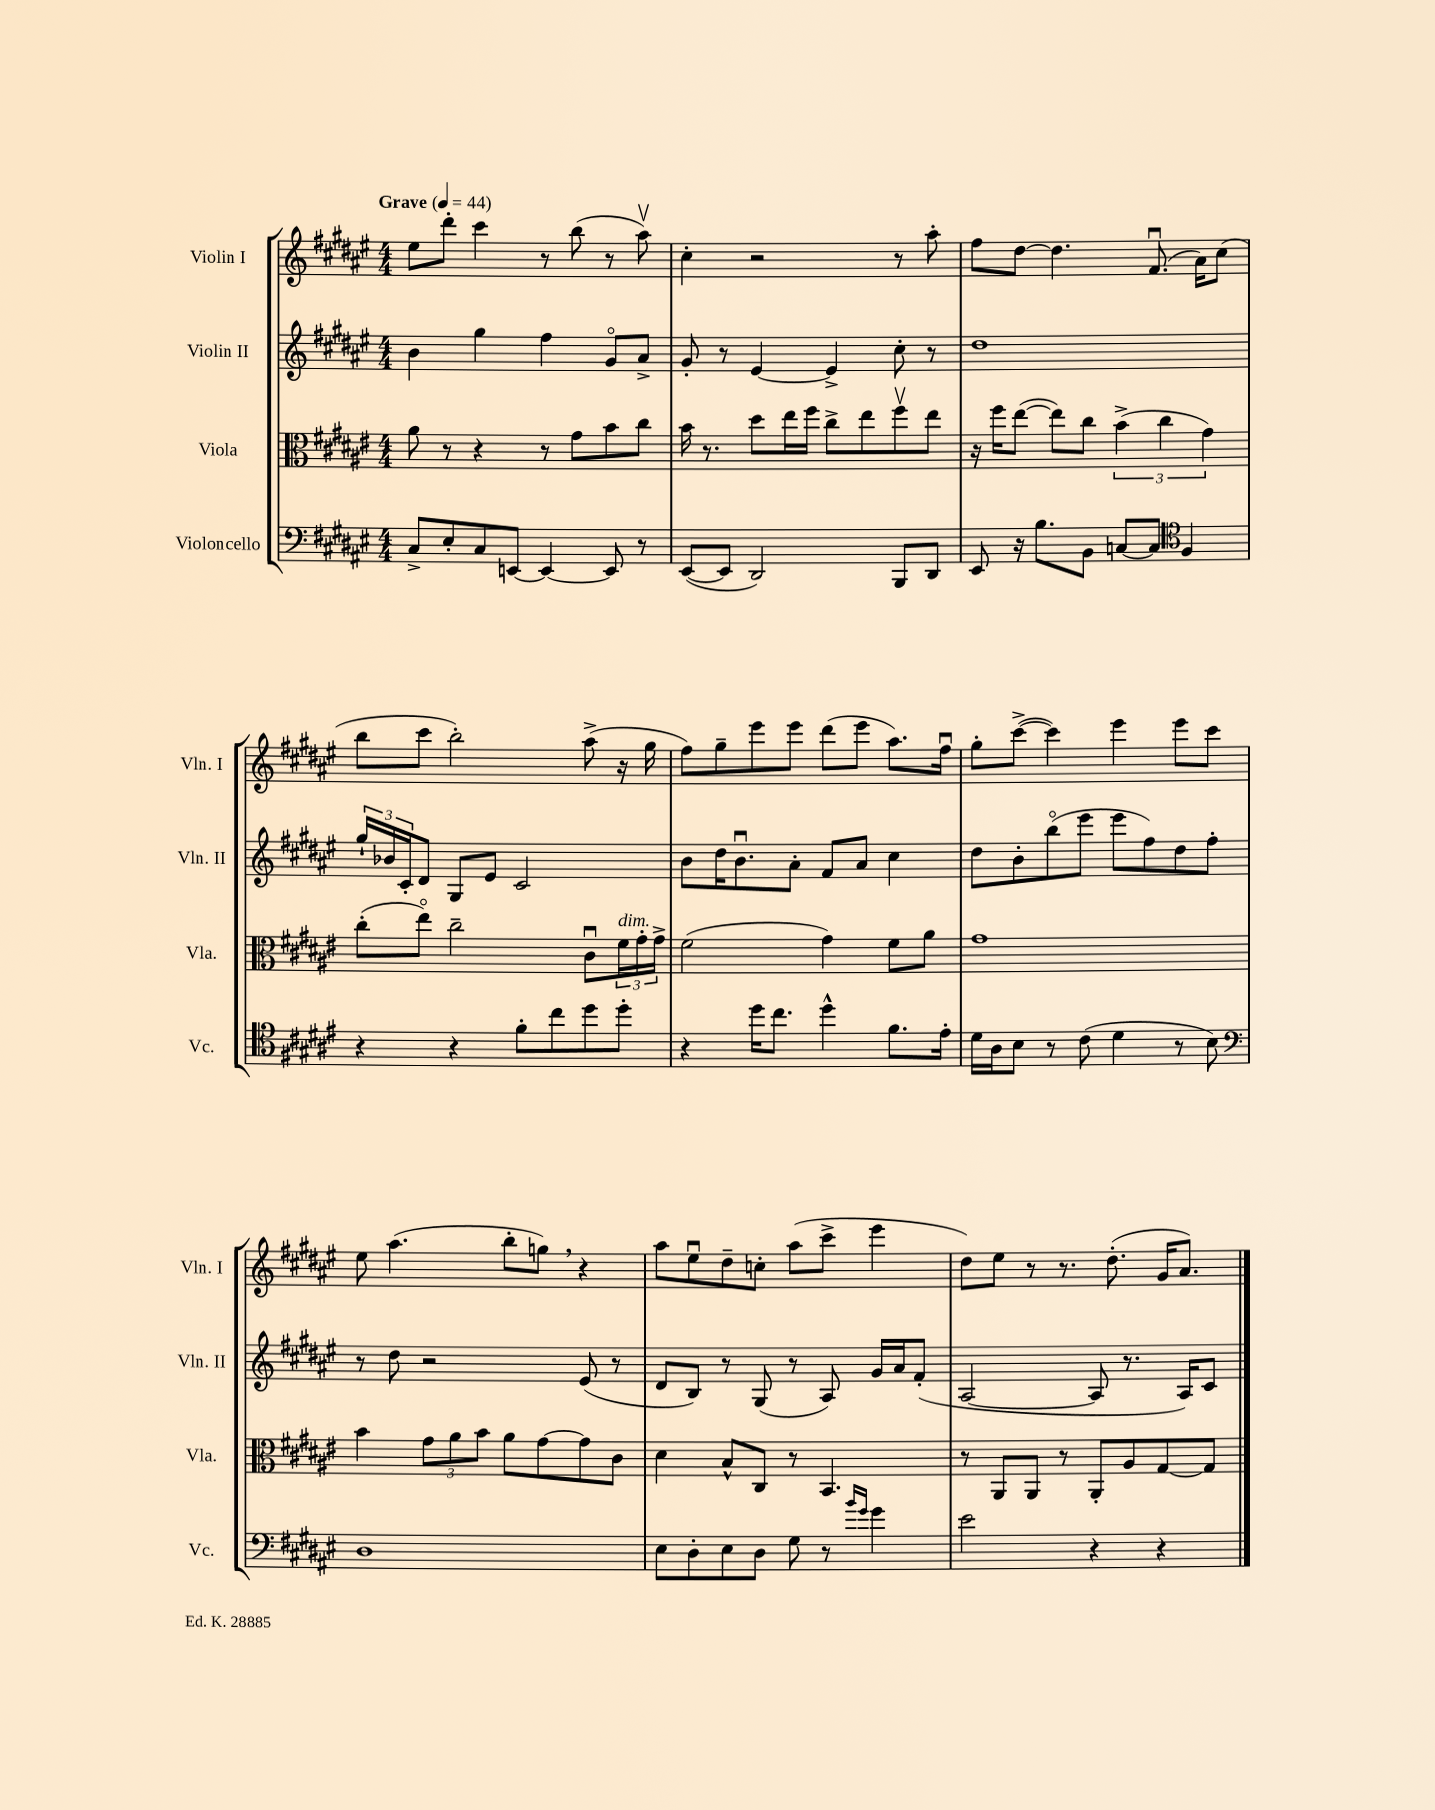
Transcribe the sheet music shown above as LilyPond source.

<<
\new StaffGroup <<
\new Staff = "s0" \with { instrumentName = "Violin I" shortInstrumentName = "Vln. I" } {
    \clef treble \key fis \major \numericTimeSignature \time 4/4 \tempo "Grave" 4 = 44
    eis''8 dis'''8-. cis'''4 r8 b''8( r8 ais''8\upbow) |
    cis''4-. r2 r8 ais''8-. |
    fis''8 dis''8~ dis''4. fis'8.\downbow( ais'16) cis''8( |
    b''8 cis'''8 b''2-.) ais''8->( r16 gis''16 |
    fis''8) gis''8-- eis'''8 eis'''8 dis'''8( eis'''8 ais''8.) fis''16\downbow |
    gis''8-. cis'''8~->( cis'''4) eis'''4 eis'''8 cis'''8 |
    eis''8 ais''4.( b''8-. g''8) \breathe r4 |
    ais''8 eis''8\downbow dis''8-- c''8-. ais''8( cis'''8-> eis'''4 |
    dis''8) eis''8 r8 r8. dis''8.-.( gis'16 ais'8.) \bar "|." |
}
\new Staff = "s1" \with { instrumentName = "Violin II" shortInstrumentName = "Vln. II" } {
    \clef treble \key fis \major \numericTimeSignature \time 4/4
    b'4 gis''4 fis''4 gis'8\flageolet ais'8-> |
    gis'8-. r8 eis'4~ eis'4-> cis''8-. r8 |
    dis''1 |
    \tuplet 3/2 { gis''16-! bes'16 cis'16-. } dis'8 gis8 eis'8 cis'2 |
    b'8 dis''16 b'8.\downbow ais'8-. fis'8 ais'8 cis''4 |
    dis''8 b'8-. b''8\flageolet( eis'''8 eis'''8 fis''8) dis''8 fis''8-. |
    r8 dis''8 r2 eis'8( r8 |
    dis'8 b8) r8 gis8( r8 ais8) gis'16 ais'16 fis'8-.( |
    ais2~ ais8 r8. ais16) cis'8 \bar "|." |
}
\new Staff = "s2" \with { instrumentName = "Viola" shortInstrumentName = "Vla." } {
    \clef alto \key fis \major \numericTimeSignature \time 4/4
    ais'8 r8 r4 r8 gis'8 b'8 cis''8 |
    b'16 r8. dis''8 eis''16 fis''16 cis''8-> eis''8 fis''8\upbow eis''8 |
    r16 fis''16 eis''8~( eis''8) cis''8 \tuplet 3/2 { b'4->( cis''4 gis'4) } |
    cis''8-.( eis''8\flageolet) cis''2-- cis'8\downbow \tuplet 3/2 { fis'16^\markup { \italic "dim." } gis'16-. gis'16-> } |
    fis'2( gis'4) fis'8 ais'8 |
    gis'1 |
    b'4 \tuplet 3/2 { gis'8 ais'8 b'8 } ais'8 gis'8~ gis'8 cis'8 |
    dis'4 b8-^ cis8 r8 b,4. |
    r8 ais,8 ais,8 r8 ais,8-. ais8 gis8~ gis8 \bar "|." |
}
\new Staff = "s3" \with { instrumentName = "Violoncello" shortInstrumentName = "Vc." } {
    \clef bass \key fis \major \numericTimeSignature \time 4/4
    cis8-> eis8-. cis8 e,8~ e,4~ e,8 r8 |
    eis,8~( eis,8 dis,2) b,,8 dis,8 |
    eis,8 r16 b8. b,8 c8~ c8 \clef tenor fis4 |
    r4 r4 fis'8-. cis''8 dis''8 dis''8-. |
    r4 dis''16 cis''8. dis''4-^ fis'8. eis'16-. |
    dis'16 ais16 b8 r8 cis'8( dis'4 r8 b8) |
    \clef bass dis1 |
    eis8 dis8-. eis8 dis8 gis8 r8 \grace { b'16 gis'16 } gis'4 |
    eis'2 r4 r4 \bar "|." |
}
>>
>>
\layout { \context { \Score \remove "Bar_number_engraver" } }
